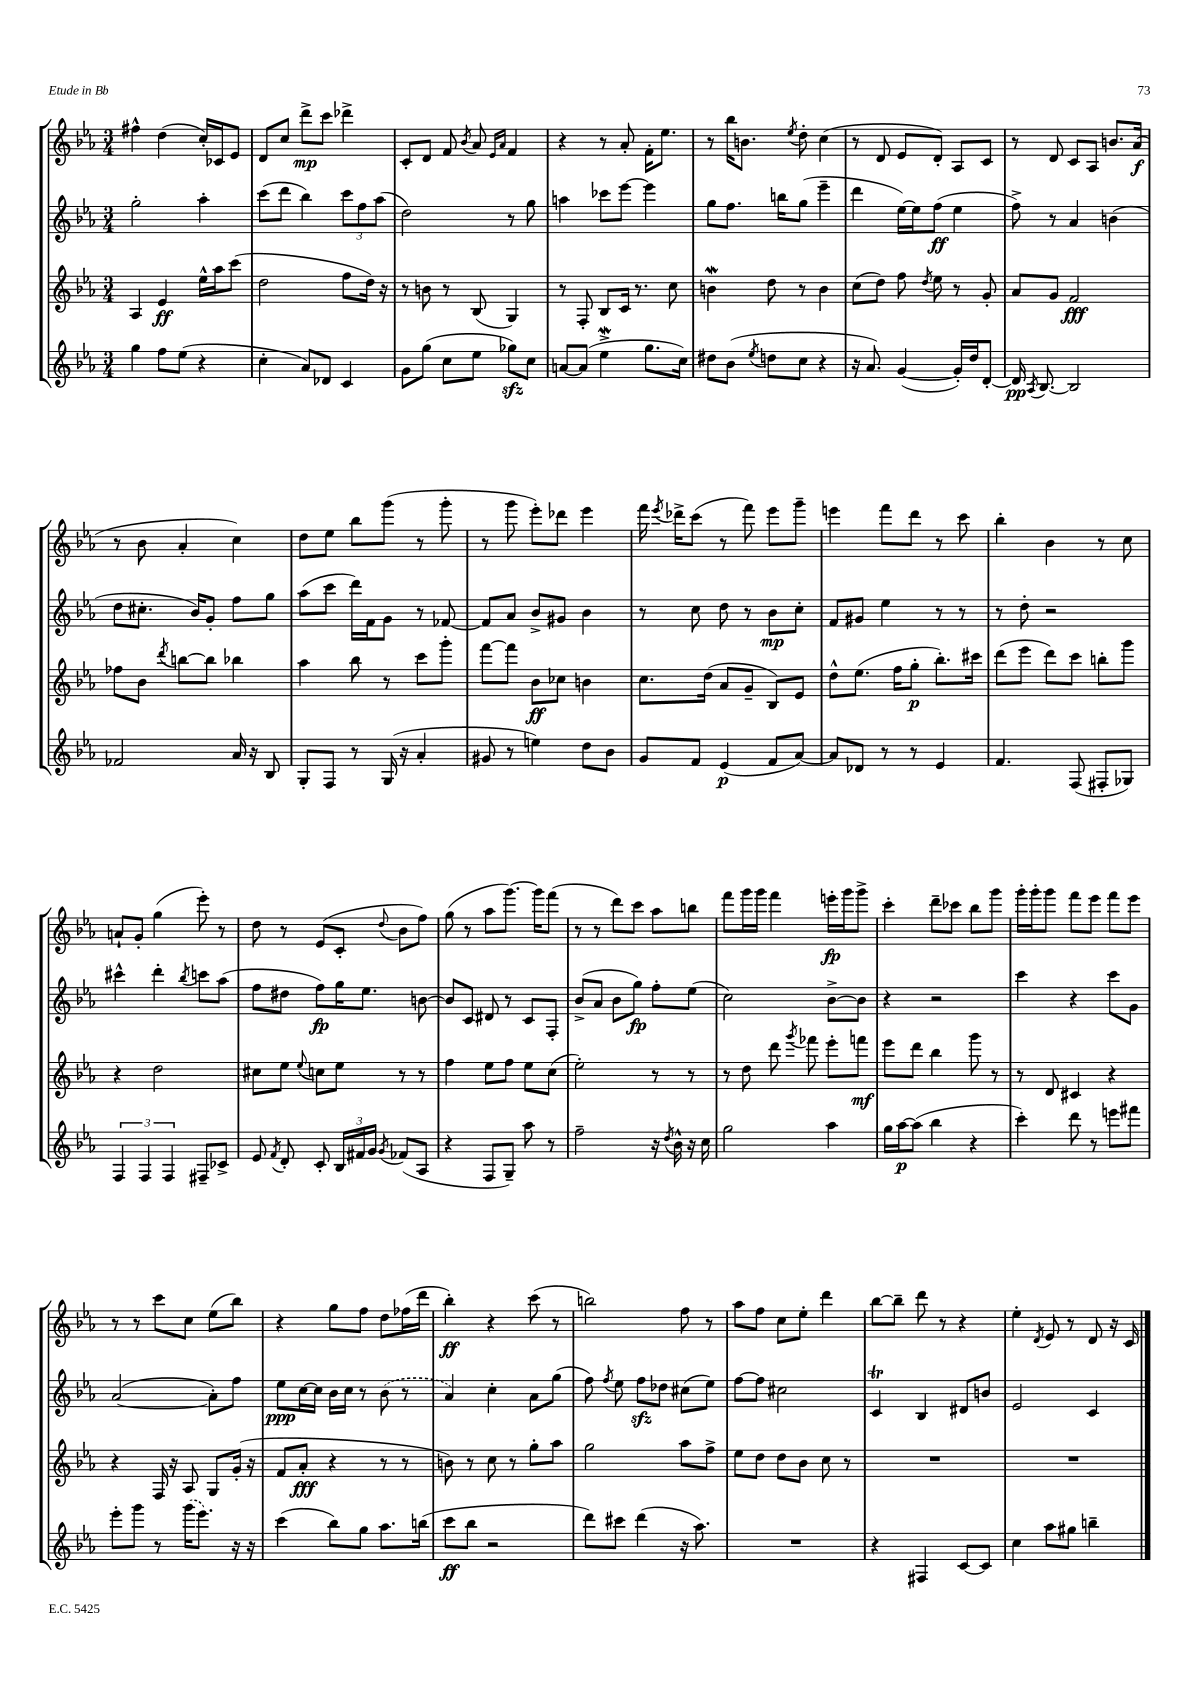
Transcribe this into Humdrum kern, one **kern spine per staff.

**kern	**dynam	**kern	**dynam	**kern	**dynam	**kern	**dynam
*part4	*part4	*part3	*part3	*part2	*part2	*part1	*part1
*staff4	*staff4	*staff3	*staff3	*staff2	*staff2	*staff1	*staff1
*clefG2	*	*clefG2	*	*clefG2	*	*clefG2	*
*k[b-e-a-]	*	*k[b-e-a-]	*	*k[b-e-a-]	*	*k[b-e-a-]	*
*M3/4	*	*M3/4	*	*M3/4	*	*M3/4	*
=124	=124	=124	=124	=124	=124	=124	=124
4gg\	.	4A-/	.	2gg'\	.	4ff#X^^\	.
8ff\L	.	4e-/	ff	.	.	(4dd\	.
(8ee-\J	.	.	.	.	.	.	.
4r	.	16ee-^^\LL	.	4aa-'\	.	16cc'/LL)	.
.	.	16aa-\J	.	.	.	16c-X/J	.
.	.	(8ccc\J	.	.	.	8e-/J	.
=125	=125	=125	=125	=125	=125	=125	=125
4cc'\	.	2dd\	.	(8ccc\L	.	8d/L	.
.	.	.	.	8ddd\J	.	8cc/J	.
8a-/L)	.	.	.	4bb-\)	.	8ddd^\L	mp
8d-X/J	.	.	.	.	.	8ccc\J	.
4c/	.	8ff\L	.	12ccc\L	.	4ddd-X^\	.
.	.	.	.	12ff\	.	.	.
.	.	16dd\Jk)	.	.	.	.	.
.	.	.	.	(12aa-\J	.	.	.
.	.	16r	.	.	.	.	.
=126	=126	=126	=126	=126	=126	=126	=126
8g\L	.	8r	.	2dd\)	.	8c'/L	.
(8gg\J	.	8bn\	.	.	.	8d/J	.
8cc\L	.	8r	.	.	.	8f/	.
.	.	.	.	.	.	8qb-/	.
8ee-\J	.	(8B-/	.	.	.	8a-/	.
.	.	.	.	.	.	16qqe-/LL	.
.	.	.	.	.	.	16qqa-/JJ	.
8gg-Xzz\L)	.	4G/)	.	8r	.	4f/	.
8cc\J	.	.	.	8gg\	.	.	.
=127	=127	=127	=127	=127	=127	=127	=127
[8an/L	.	8r	.	4aan\	.	4r	.
(8a/J]	.	8F'/	.	.	.	.	.
4ee-w^\	.	8B-/L	.	8ccc-X\L	.	8r	.
.	.	16c/Jk	.	[8eee-\J	.	8a-'/	.
.	.	8.r	.	.	.	.	.
8.gg\L	.	.	.	4eee-\]	.	16f'\KL	.
.	.	.	.	.	.	8.ee-\J	.
.	.	8cc\	.	.	.	.	.
16cc\Jk)	.	.	.	.	.	.	.
=128	=128	=128	=128	=128	=128	=128	=128
8dd#X\L	.	4bnW\	.	8gg\L	.	8r	.
(8b-\J	.	.	.	8.ff\J	.	16bb-\KL	.
.	.	.	.	.	.	8.bn\J	.
8qee-/	.	.	.	.	.	.	.
8ddn\L	.	8dd\	.	.	.	.	.
.	.	.	.	16bbn\KL	.	.	.
.	.	.	.	.	.	8qee-/	.
8cc\J	.	8r	.	(8gg\J	.	8dd'\	.
4r	.	4b\	.	4eee-~\	.	(4cc\	.
=129	=129	=129	=129	=129	=129	=129	=129
16r	.	(8cc\L	.	4ddd\	.	8r	.
8.a-/)	.	.	.	.	.	.	.
.	.	8dd\J)	.	.	.	8d/	.
([4g/	.	8ff\	.	[16ee-\LL)	.	8e-/L	.
.	.	.	.	16ee-\J]	.	.	.
.	.	8qdd/	.	.	.	.	.
.	.	8ee-\	.	(8ff\J	ff	8d'/J)	.
16g'/LL])	.	8r	.	4ee-\	.	8A-/L	.
16dd/J	.	.	.	.	.	.	.
[8d'/J	.	8g'/	.	.	.	8c/J	.
=130	=130	=130	=130	=130	=130	=130	=130
16d/]	pp	8a-/L	.	8ff^\)	.	8r	.
8qA-/	.	.	.	.	.	.	.
[8.B-/	.	.	.	.	.	.	.
.	.	8g/J	.	8r	.	8d/	.
2B-/]	.	2f/	fff	4a-/	.	8c/L	.
.	.	.	.	.	.	8A-/J	.
.	.	.	.	(4bn\	.	8.bn/L	.
.	.	.	.	.	.	(16a-/Jk	f
!!LO:LB:g=z
=131	=131	=131	=131	=131	=131	=131	=131
2f-X/	.	8ff-X\L	.	8dd\L	.	8r	.
.	.	8b-\J	.	8.cc#X'\J	.	8b-\	.
.	.	8qddd/	.	.	.	.	.
.	.	[8bbn\L	.	.	.	4a-'/	.
.	.	.	.	16b-/KL)	.	.	.
.	.	8bb\J]	.	8g'/J	.	.	.
16a-/	.	4bb-X\	.	8ff\L	.	4cc\)	.
16r	.	.	.	.	.	.	.
8B-/	.	.	.	8gg\J	.	.	.
=132	=132	=132	=132	=132	=132	=132	=132
8G'/L	.	4aa-\	.	(8aa-\L	.	8dd\L	.
8F/J	.	.	.	8ccc\J	.	8ee-\J	.
8r	.	8bb-\	.	16ddd\LL)	.	8bb-\L	.
.	.	.	.	16f\J	.	.	.
(16G/	.	8r	.	8g\J	.	(8ggg\J	.
16r	.	.	.	.	.	.	.
4a-'/	.	8ccc\L	.	8r	.	8r	.
.	.	8ggg'\J	.	[8f-X/	.	8ggg'\	.
=133	=133	=133	=133	=133	=133	=133	=133
8g#X/	.	[8fff\L	.	8f-/L]	.	8r	.
8r	.	8fff\J]	.	8a-/J	.	8ggg\	.
4een\)	.	8b-\L	ff	8b-^/L	.	8eee-'\L)	.
.	.	8cc-X\J	.	8g#X/J	.	8ddd-X\J	.
8dd\L	.	4bn\	.	4b-\	.	4eee-\	.
8b-\J	.	.	.	.	.	.	.
=134	=134	=134	=134	=134	=134	=134	=134
8g/L	.	8.cc\L	.	8r	.	16fff\	.
.	.	.	.	.	.	8qeee-/	.
.	.	.	.	.	.	16ddd-X^\KL	.
8f/J	.	.	.	8cc\	.	(8ccc\J	.
.	.	(16dd\Jk	.	.	.	.	.
(4e-/	p	8a-/L	.	8dd\	.	8r	.
.	.	8g~/J	.	8r	.	8fff\)	.
8f/L	.	8B-/L)	.	8b-\L	mp	8eee-\L	.
[8a-/J)	.	8e-/J	.	8cc'\J	.	8ggg~\J	.
=135	=135	=135	=135	=135	=135	=135	=135
8a-/L]	.	8dd^^\L	.	8f/L	.	4eeen\	.
8d-X/J	.	(8.ee-\J	.	8g#X/J	.	.	.
8r	.	.	.	4ee-\	.	8fff\L	.
.	.	16ff\KL	.	.	.	.	.
8r	.	8gg'\J	p	.	.	8ddd\J	.
4e-/	.	8.bb-'\L)	.	8r	.	8r	.
.	.	.	.	8r	.	8ccc\	.
.	.	16ccc#X\Jk	.	.	.	.	.
=136	=136	=136	=136	=136	=136	=136	=136
4.f/	.	(8ddd\L	.	8r	.	4bb-'\	.
.	.	8eee-\J	.	8dd'\	.	.	.
.	.	8ddd\L)	.	2r	.	4b-\	.
(8F/	.	8ccc\J	.	.	.	.	.
8F#X'/L	.	8bbn'\L	.	.	.	8r	.
8G-X/J)	.	8ggg\J	.	.	.	8cc\	.
!!LO:LB:g=z
=137	=137	=137	=137	=137	=137	=137	=137
6F/	.	4r	.	4ccc#X^^\	.	8an`/L	.
.	.	.	.	.	.	8g'/J	.
6F/	.	.	.	.	.	.	.
.	.	2dd\	.	4ddd'\	.	(4gg\	.
6F/	.	.	.	.	.	.	.
.	.	.	.	8qbb-/	.	.	.
8F#X~/L	.	.	.	8cccn\L	.	8eee-'\)	.
8c-X^/J	.	.	.	(8aa-\J	.	8r	.
=138	=138	=138	=138	=138	=138	=138	=138
8e-/	.	8cc#X\L	.	8ff\L	.	8dd\	.
8qf/	.	.	.	.	.	.	.
8d'/	.	8ee-\J	.	8dd#X\J	.	8r	.
.	.	8qqee-/	.	.	.	.	.
8c'/	.	8ccn\L	.	8ff\L)	fp	(8e-/L	.
24B-/LL	.	8ee-\J	.	16gg\K	.	8c'/J	.
24f#X/	.	.	.	.	.	.	.
.	.	.	.	8.ee-\J	.	.	.
24g/JJ	.	.	.	.	.	.	.
8qg/	.	.	.	.	.	8qqdd/	.
(8f-X/L	.	8r	.	.	.	8b-\L	.
8A-/J	.	8r	.	[8bn\	.	8ff\J)	.
=139	=139	=139	=139	=139	=139	=139	=139
4r	.	4ff\	.	8b/L]	.	(8gg\	.
.	.	.	.	8c/J	.	8r	.
8F/L	.	8ee-\L	.	8d#X/	.	8aa-\L	.
8G~/J)	.	8ff\J	.	8r	.	[8.ggg\J)	.
8aa-\	.	8ee-\L	.	8c/L	.	.	.
.	.	.	.	.	.	16ggg\KL]	.
8r	.	(8cc\J	.	8F'/J	.	(8fff\J	.
=140	=140	=140	=140	=140	=140	=140	=140
2ff~\	.	2ee-'\)	.	(8b-^/L	.	8r	.
.	.	.	.	8a-/J	.	8r	.
.	.	.	.	8b-\L	.	8ddd\L)	.
.	.	.	.	8gg\J)	fp	8ccc\J	.
16r	.	8r	.	8ff'\L	.	8aa-\L	.
8qdd/	.	.	.	.	.	.	.
16b-^^\	.	.	.	.	.	.	.
16r	.	8r	.	(8ee-\J	.	8bbn\J	.
16cc\	.	.	.	.	.	.	.
=141	=141	=141	=141	=141	=141	=141	=141
2gg\	.	8r	.	2cc\)	.	8fff\L	.
.	.	8dd\	.	.	.	16ggg\L	.
.	.	.	.	.	.	16ggg\JJ	.
.	.	8ddd\	.	.	.	4fff\	.
.	.	8qggg/	.	.	.	.	.
.	.	8fff-X\	.	.	.	.	.
4aa-\	.	8eee-'\L	.	[8b-^\L	.	16eeen'\LL	fp
.	.	.	.	.	.	16ggg\J	.
.	.	8fffn\J	mf	8b-\J]	.	8ggg^\J	.
=142	=142	=142	=142	=142	=142	=142	=142
16gg\LL	.	8eee-\L	.	4r	.	4ccc'\	.
[16aa-\J	p	.	.	.	.	.	.
(8aa-\J]	.	8ddd\J	.	.	.	.	.
4bb-\	.	4bb-\	.	2r	.	8ddd~\L	.
.	.	.	.	.	.	8ccc-X\J	.
4r	.	8ggg\	.	.	.	8bb-\L	.
.	.	8r	.	.	.	8ggg\J	.
=143	=143	=143	=143	=143	=143	=143	=143
4ccc'\)	.	8r	.	4ccc\	.	16ggg'\LL	.
.	.	.	.	.	.	16ggg'\J	.
.	.	8d/	.	.	.	8ggg\J	.
8ddd\	.	4c#X/	.	4r	.	8fff\L	.
8r	.	.	.	.	.	8eee-\J	.
8eeen\L	.	4r	.	8ccc\L	.	8fff\L	.
8fff#X\J	.	.	.	8g\J	.	8eee-\J	.
!!LO:LB:g=z
=144	=144	=144	=144	=144	=144	=144	=144
8eee-'\L	.	4r	.	([2a-/	.	8r	.
8ggg\J	.	.	.	.	.	8r	.
8r	.	16F/	.	.	.	8ccc\L	.
.	.	16r	.	.	.	.	.
(16ggg\KL	.	8A-/	.	.	.	8cc\J	.
8.eee-\J)	.	.	.	.	.	.	.
.	.	8G/L	.	8a-'\L])	.	(8ee-\L	.
16r	.	(16g'/Jk	.	8ff\J	.	8bb-\J)	.
16r	.	16r	.	.	.	.	.
=145	=145	=145	=145	=145	=145	=145	=145
(4ccc\	.	8f/L	.	8ee-\L	ppp	4r	.
.	.	8a-'/J	fff	[16cc\L	.	.	.
.	.	.	.	16cc\JJ]	.	.	.
8bb-\L)	.	4r	.	16b-\LL	.	8gg\L	.
.	.	.	.	16cc\JJ	.	.	.
8gg\J	.	.	.	8r	.	8ff\J	.
8.aa-\L	.	8r	.	(8b-\	.	8dd\L	.
.	.	8r	.	8r	.	(16ff-X\L	.
(16bbn\Jk	.	.	.	.	.	16ddd\JJ	.
=146	=146	=146	=146	=146	=146	=146	=146
8ccc\L	ff	8bn\)	.	4a-/)	.	4bb-'\)	ff
8bb-\J	.	8r	.	.	.	.	.
2r	.	8cc\	.	4cc'\	.	4r	.
.	.	8r	.	.	.	.	.
.	.	8gg'\L	.	8a-\L	.	(8ccc\	.
.	.	8aa-\J	.	(8gg\J	.	8r	.
=147	=147	=147	=147	=147	=147	=147	=147
8ddd\L)	.	2gg\	.	8ff\)	.	2bbn\)	.
.	.	.	.	8qff/	.	.	.
8ccc#X\J	.	.	.	8ee-\	.	.	.
(4ddd\	.	.	.	8ffzz\L	.	.	.
.	.	.	.	8dd-X\J	.	.	.
16r	.	8aa-\L	.	(8cc#X\L	.	8ff\	.
8.aa-\)	.	.	.	.	.	.	.
.	.	8ff^\J	.	8ee-\J)	.	8r	.
=148	=148	=148	=148	=148	=148	=148	=148
2.r	.	8ee-\L	.	[8ff\L	.	8aa-\L	.
.	.	8dd\J	.	8ff\J]	.	8ff\J	.
.	.	8dd\L	.	2cc#X\	.	8cc\L	.
.	.	8b-\J	.	.	.	8ee-'\J	.
.	.	8cc\	.	.	.	4ddd\	.
.	.	8r	.	.	.	.	.
=149	=149	=149	=149	=149	=149	=149	=149
4r	.	2.r	.	4cT/	.	[8bb-\L	.
.	.	.	.	.	.	8bb-~\J]	.
4F#X/	.	.	.	4B-/	.	8ddd\	.
.	.	.	.	.	.	8r	.
[8c/L	.	.	.	8d#X/L	.	4r	.
8c/J]	.	.	.	8bn/J	.	.	.
=150	=150	=150	=150	=150	=150	=150	=150
4cc\	.	2.r	.	2e-/	.	4ee-'\	.
.	.	.	.	.	.	8qd/	.
8aa-\L	.	.	.	.	.	8e-/	.
8gg#X\J	.	.	.	.	.	8r	.
4bbn~\	.	.	.	4c/	.	8d/	.
.	.	.	.	.	.	16r	.
.	.	.	.	.	.	16c/	.
==	==	==	==	==	==	==	==
*-	*-	*-	*-	*-	*-	*-	*-
